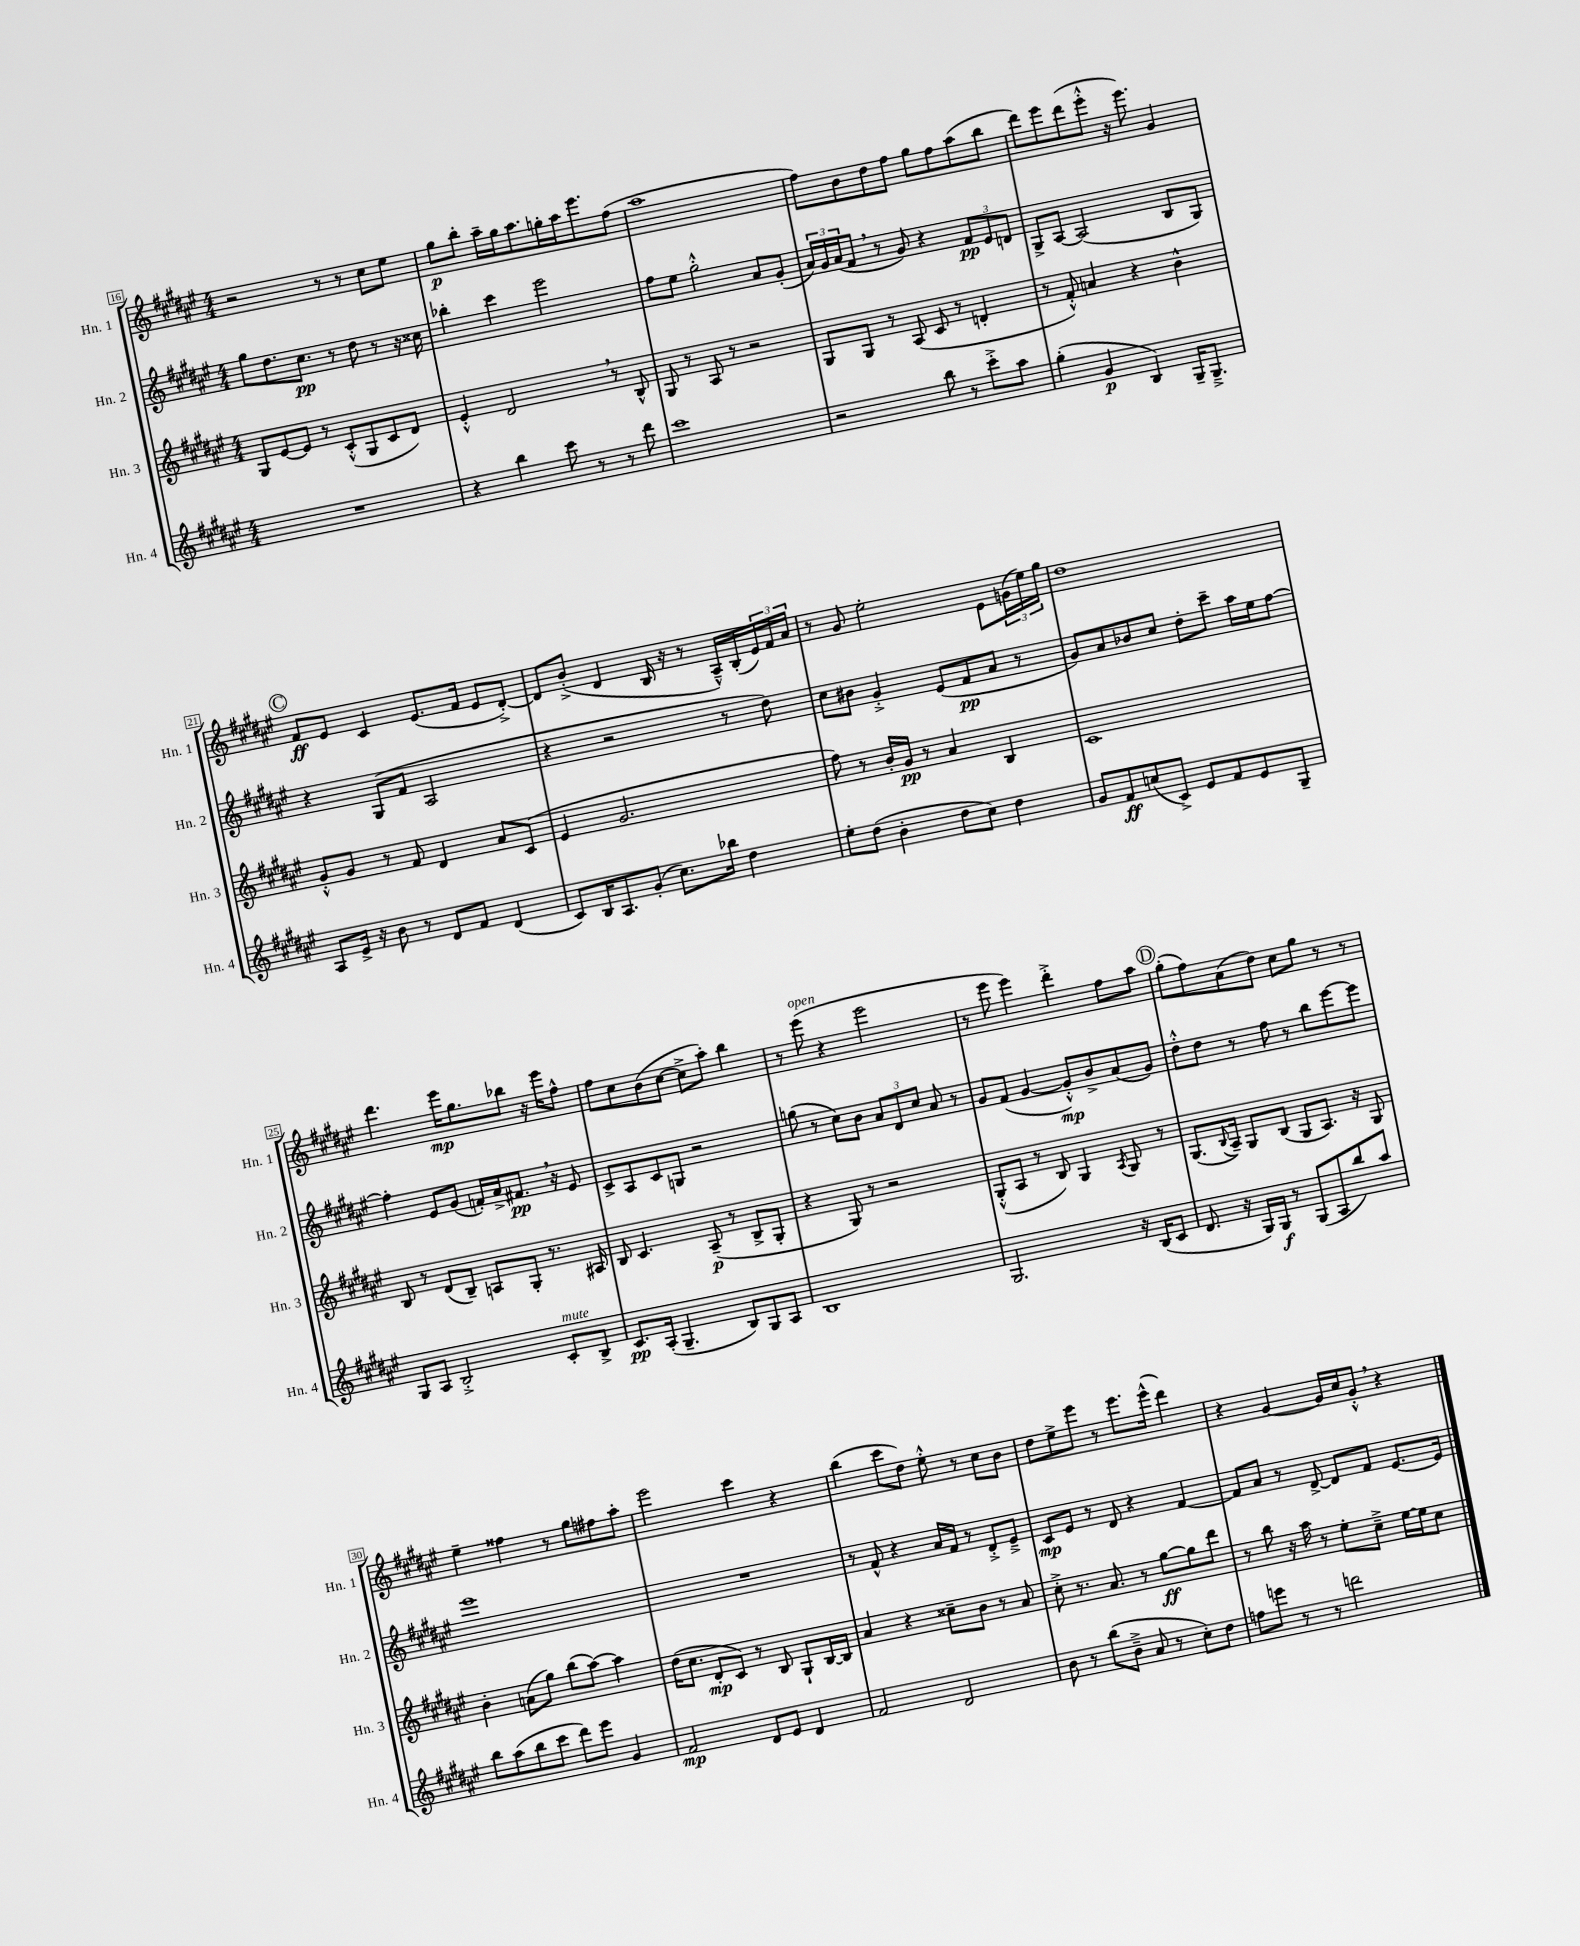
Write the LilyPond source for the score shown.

<<
\new StaffGroup <<
\new Staff = "s0" \with { instrumentName = "Hn. 1" shortInstrumentName = "Hn. 1" } {
    \clef treble \key fis \major \numericTimeSignature \time 4/4
    r2 r8 r8 cis''8 eis''8 |
    gis''8\p b''8-. ais''16-- gis''16 ais''8. g''16-. ais''16 eis'''8. fis''8( |
    ais''1 |
    fis''8) b'8 dis''8 fis''8 gis''8 fis''8 ais''8( b''8 |
    dis'''8) eis'''8 dis'''8( eis'''8-.-^ r16 eis'''8.) gis'4 |
    \mark \markup { \circle "C" } fis'8\ff eis'8 cis'4 eis'8.( fis'16 eis'8 dis'8~-.->) |
    dis'8 b'8-.->( dis'4 b16 r16 r8 ais16---^) b16-.( \tuplet 3/2 { eis'16) fis'16 ais'16 } |
    r8 gis'8 eis''2-. eis'8 \tuplet 3/2 { g'16( eis''16) gis''16 } |
    dis''1 |
    dis'''4. eis'''16\mp gis''8. bes''8 r16 eis'''16 fis''8-^ |
    fis''8 cis''8 b'8( cis''8~ cis''8-> ais''8-.) b''4 |
    r8 eis'''8^\markup { \italic "open" }( r4 eis'''2 |
    r8 eis'''8 eis'''4) dis'''4-.-> fis''8 ais''8 |
    \mark \markup { \circle "D" } gis''8-.( fis''8) ais'8( dis''8) cis''8 gis''8 r8 r8 |
    eis''4-- fisis''4 r8 gis''8 fis''8 ais''8-. |
    eis'''2 cis'''4 r4 |
    b''4( cis'''8 dis''8) eis''8-.-^ r8 cis''8 b'8 |
    dis''8 eis''8-> eis'''8 r8 eis'''8. eis'''16-^( dis'''4) |
    r4 gis'4~ gis'16 cis''16 gis'8-.-^ \breathe r4 \bar "|." |
}
\new Staff = "s1" \with { instrumentName = "Hn. 2" shortInstrumentName = "Hn. 2" } {
    \clef treble \key fis \major \numericTimeSignature \time 4/4
    gis''8 dis''8. cis''8.\pp r8 dis''8 r8 r16 cisis''16 |
    bes''4-. cis'''4 eis'''2 |
    fis''8 eis''8 gis''2-.-^ ais'8 gis'8-.( |
    \tuplet 3/2 { ais'16) gis'16 ais'16( } fis'8 \breathe r8 gis'8) r4 \tuplet 3/2 { fis'8\pp eis'8 d'8 } |
    gis8-> ais8~ ais2( b8 gis8) |
    \mark \markup { \circle "C" } r4 gis8( fis'8 ais2 |
    r4 r2 r8 dis''8) |
    cis''8 bis'8 gis'4-.-> eis'8( fis'8\pp ais'8 r8 |
    gis'8) ais'8 bes'8 cis''8 dis''8-. cis'''8-- ais''16 eis''16 fis''8~ |
    fis''4-. eis'8 gis'8( f'16-.) ais'16-> fis'8.\pp \breathe r16 eis'8 |
    cis'8-> ais8 cis'8 g8 r2 |
    g''8( r8 cis''8) b'8 \tuplet 3/2 { ais'8 dis'8 cis''8 } ais'8 r8 |
    gis'8 fis'8( gis'4~ gis'8-.-^\mp) b'8-> ais'8( gis'8) |
    \mark \markup { \circle "D" } dis''8-.-^ dis''8 r8 fis''8 r8 b''8 eis'''8~ eis'''8 |
    eis'''1 |
    R1 |
    r8 fis'8-^ r4 ais'16 fis'16 r8 dis'8-.-> eis'8---> |
    cis'8\mp eis'8 r8 dis'8 r4 fis'4~ |
    fis'8 ais'8 r8 dis'8~-> dis'8 fis'8 eis'8.~ eis'16 \bar "|." |
}
\new Staff = "s2" \with { instrumentName = "Hn. 3" shortInstrumentName = "Hn. 3" } {
    \clef treble \key fis \major \numericTimeSignature \time 4/4
    gis8 eis'8~ eis'8 r8 cis'8-.-^( gis8 cis'8 dis'8) |
    eis'4-.-^ dis'2 \breathe r8 b8-^ |
    gis8 r8 ais8 r8 r2 |
    gis8 gis8 r8 ais8( cis'8 r8 d'4-. |
    r8 fis'8-.-^) a'4 r4 b'4-^ |
    \mark \markup { \circle "C" } gis'8-.-^ gis'8 r8 fis'8 dis'4 ais'8 cis'8( |
    eis'4 gis'2. |
    fis''8) r8 b'16-. gis'16\pp r8 ais'4 b4 |
    cis'1 |
    b8 r8 dis'8( b8--) a8 gis8-. r8. ais16 |
    b8 cis'4. ais8--\p( r8 b8-> gis8-. |
    r4 gis8) r8 r2 |
    gis8-.-^( ais8 r8 b8) gis4 \acciaccatura { ais8 } gis8 r8 |
    \mark \markup { \circle "D" } gis8.( \appoggiatura { b8 } ais16--) gis8 b8( gis8 ais8.) r16 gis8 |
    b'4-. a'8( gis''8) b''8( ais''8~) ais''4 |
    dis''16( cis''8. dis'8-.\mp cis'8) r8 b8 gis8-! b16~ b16 |
    ais'4 r4 cisis''8-- b'8 r8 ais'8 |
    cis''8-.-> r8. ais'8. r8 gis''8~\ff gis''8 dis'''8 |
    r8 b''8 r16 ais''16 r8 eis''8-. cis''8---> eis''16~ eis''16 cis''8 \bar "|." |
}
\new Staff = "s3" \with { instrumentName = "Hn. 4" shortInstrumentName = "Hn. 4" } {
    \clef treble \key fis \major \numericTimeSignature \time 4/4
    R1 |
    r4 b''4 cis'''8 r8 r8 dis'''8 |
    cis'''1 |
    r2 b''8 r8 cis'''8-.-> ais''8 |
    gis''4-.( gis'4\p b4) gis16-- gis8.---> |
    \mark \markup { \circle "C" } ais8 eis'16-> r16 b'8 r8 dis'8 fis'8 dis'4( |
    cis'8) b16 ais8. gis'8-.( cis''8.) bes''16 dis''4 |
    eis''8-. dis''8( b'4-. dis''8 cis''8) dis''4 |
    gis'8 fis'8\ff c''8( cis'8->) eis'8 fis'8 eis'8 gis8-- |
    gis8 ais8 b2-.-> cis'8-.^\markup { \italic "mute" } b8-> |
    cis'8.\pp ais16-.( gis4.-- b8) gis8 ais8 |
    b1 |
    gis2. r16 b16( cis'8 |
    \mark \markup { \circle "D" } dis'8. r16 gis16) gis16\f r8 gis8( ais8 b''8) ais''8 |
    b''8 ais''8( b''8 cis'''8 dis'''8) eis'''8 gis'4 |
    fis'2\mp dis'8 eis'8 dis'4 |
    fis'2 dis'2 |
    b'8 r8 b''8( b'8---> ais'8 r8 cis''8-.) dis''8 |
    f''8 e'''8 r8 r8 d'''2 \bar "|." |
}
>>
>>
\layout { \context { \Score currentBarNumber = #16 \override BarNumber.stencil = #(make-stencil-boxer 0.1 0.3 ly:text-interface::print) } }
